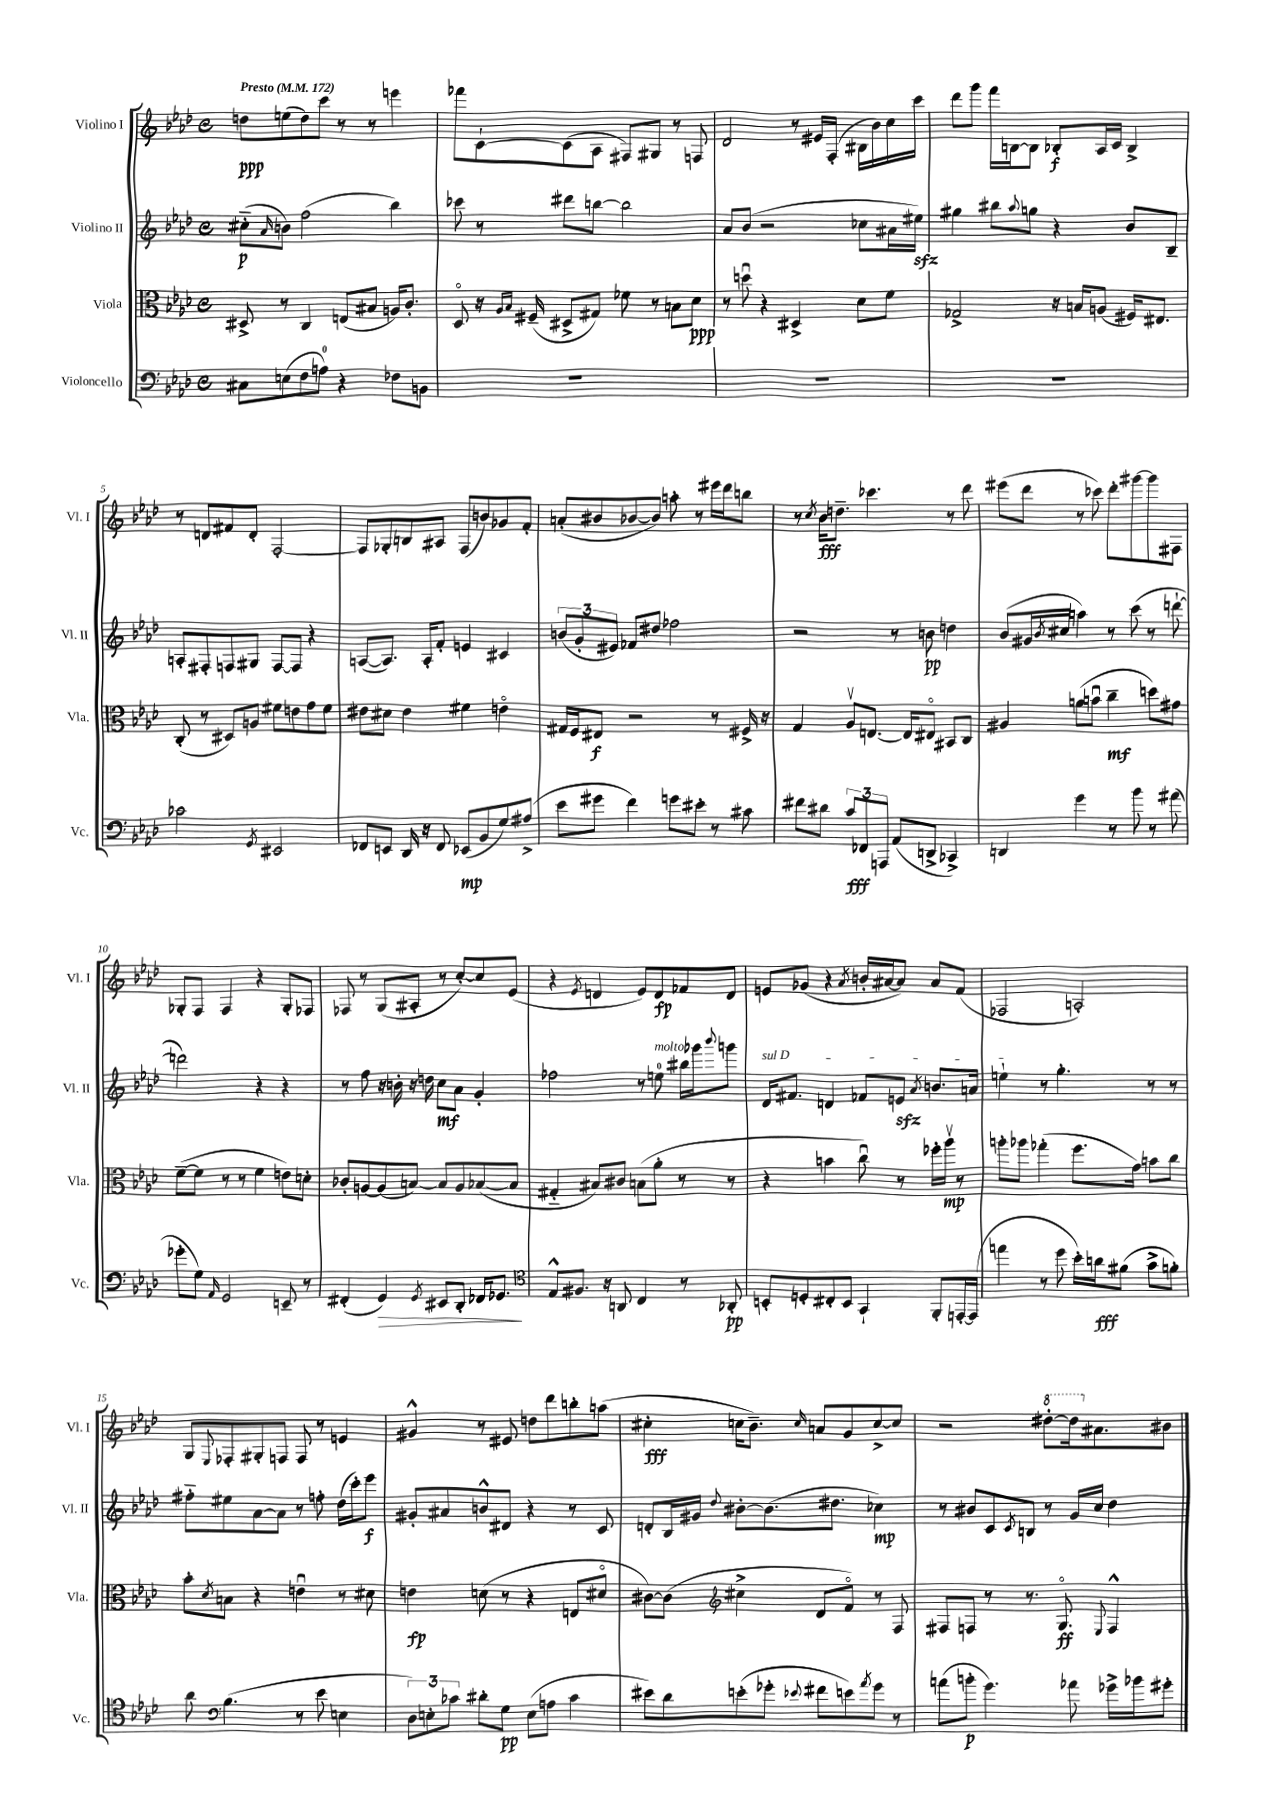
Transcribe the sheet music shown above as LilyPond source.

<<
\new StaffGroup <<
\new Staff = "s0" \with { instrumentName = "Violino I" shortInstrumentName = "Vl. I" } {
    \clef treble \key aes \major \defaultTimeSignature \time 4/4 \tempo "Presto" 4 = 172
    d''8\ppp e''8( d''8) c'''8 r8 r8 e'''4 |
    fes'''8 c'8~-! c'8( aes8 fis8) gis8 r8 f8 |
    des'2 r8 eis'16 f16-.( bis16 bes'16) c''16 c'''16 |
    des'''8 g'''8 f'''16 b16~ b8 bes8-.\f aes16 c'16 bes4-> |
    r8 d'8 fis'8 d'8-. f2~-. |
    f8 ges8-. b8 ais8 f8( b'8) ges'8 f'8-. |
    a'8-.( bis'8 bes'8~ bes'8) a''8-. r8 eis'''16 des'''16 b''8 |
    r8 \acciaccatura { c''8 } bes'16\fff d''8.-- ces'''4. r8 des'''8 |
    eis'''8( des'''8 r8 ces'''8) des'''8-. gis'''8~ gis'''8 fis8 |
    ges8-. f8 f4 r4 ges8-. fes8 |
    fes8 r8 g8( ais8-. r8 c''8~-.) c''8 ees'8( |
    r4 \acciaccatura { ees'8 } d'4 ees'8) d'8\fp fes'8 d'8 |
    e'8 ges'8( r4 \acciaccatura { aes'8 } b'16-. ais'16~ ais'8) ais'8 f'8( |
    fes2 a2-.) |
    g8 \appoggiatura { ees8 } fes8-. gis8-. f8 f8 r8 e'4 |
    gis'4-^ r8 eis'8 d''8 des'''8 b''8-. a''8( |
    cis''4-.\fff c''16 bes'8.--) \grace { c''16 } a'8 g'8 c''8~-> c''8 |
    r2 \ottava #1 dis'''8~-. dis'''16 \ottava #0 ais'8. bis'8 \bar "|." |
}
\new Staff = "s1" \with { instrumentName = "Violino II" shortInstrumentName = "Vl. II" } {
    \clef treble \key aes \major \defaultTimeSignature \time 4/4
    cis''8-_\p( \grace { aes'16 } b'8) f''2( bes''4) |
    ces'''8 r8 dis'''8 b''8~ b''2 |
    aes'8 bes'8( r2 ces''8 ais'16 eis''16\sfz) |
    gis''4 bis''8 \appoggiatura { aes''8 } g''8 r4 bes'8 bes8-- |
    a8-. fis8-. f8 gis8 f8~ f8 r4 |
    a8~( a8.) a16-. f'8-. e'4 cis'4 |
    \tuplet 3/2 { b'8( g'8-. eis'8) } fes'8 dis''8 fes''2 |
    r2 r8 b'8\pp d''4 |
    bes'8( gis'16 \acciaccatura { bes'8 } cis''16 a''4) r8 c'''8( r8 d'''8~-! |
    d'''2) r4 r4 |
    r8 f''8 r16 b'16-. r16 d''16 c''8\mf aes'8 g'4-. |
    fes''2 r8 e''8-0^\markup { \italic "molto" } bis''16 ges'''16 \appoggiatura { bes'''8 } g'''8 |
    \once \override TextSpanner.bound-details.left.text = \markup { \italic "sul D" } des'16\startTextSpan fis'8. d'4 fes'8 e'8\sfz \acciaccatura { aes'8 } b'8. a'16 |
    e''4-!\stopTextSpan r8 g''4.-. r8 r8 |
    fis''8-_ eis''8 aes'8~ aes'8 r8 f''8-. des''16( c'''16-.) ees'''8\f |
    gis'8-. ais'8 b'8-^ dis'8 r4 r8 c'8 |
    d'8-. bes16 gis'16 \appoggiatura { des''8 } bis'8~-. bis'8.( dis''8. ces''4\mp) |
    r8 bis'8 c'8 \acciaccatura { c'8 } b8 r8 g'16 c''16 des''4 \bar "|." |
}
\new Staff = "s2" \with { instrumentName = "Viola" shortInstrumentName = "Vla." } {
    \clef alto \key aes \major \defaultTimeSignature \time 4/4
    dis8-> r8 c4 e8( bis8 a16) c'8.-. |
    des8\flageolet r16 \grace { aes16 bes16 } fis16--( dis8-> gis8) fes'8 r8 b8 des'8\ppp |
    r8 d''8\downbow r4 dis4-> des'8 f'8 |
    ges2-> r16 b16 a8( fis16) eis8. |
    c8-.( r8 dis8) a8 fis'8 e'8 g'8 fis'8 |
    eis'8 dis'8 eis'4 fis'4 e'4\flageolet |
    gis16 f16 eis8\f r2 r8 fis16-> r16 |
    g4 aes8\upbow e8.~ e16 eis8\flageolet bis,8 c8 |
    ais4 a'8( b'8\downbow c''4--\mf d''8) gis'8 |
    f'8~--( f'8 r8 r8 f'4 e'8) d'8-. |
    ces'8-. a8~ a8( b8~) b8 a8 bes8~( bes8 |
    gis4-_ bis8) cis'8 b8( aes'8-. r8 r8 |
    r4 b'4 c''8\downbow) r8 fes''16-. aes''16\upbow\mp r8 |
    a''8-. aes''8 ges''4-.( f''8. g'16) b'8 c''8 |
    bes'8-. \acciaccatura { des'8 } b8 r4 e'4\downbow r8 dis'8 |
    e'4\fp d'8( r8 r4 e8 dis'8\flageolet |
    cis'8~) cis'8( \clef treble cis''4-> des'8 f'8\flageolet) r8 f8 |
    fis8 f8 r8 r8. g8.\flageolet\ff \appoggiatura { ees8 } f4-^ \bar "|." |
}
\new Staff = "s3" \with { instrumentName = "Violoncello" shortInstrumentName = "Vc." } {
    \clef bass \key aes \major \defaultTimeSignature \time 4/4
    cis8 e8( f8 a8-0) r4 fes8 b,8 |
    R1 |
    R1 |
    R1 |
    ces'2 \acciaccatura { g,8 } eis,2 |
    fes,8 e,8 des,16 r16 fes,8 ees,8\mp( bes,8 g8) ais8->( |
    ees'8 gis'8 f'4) g'8 eis'8-. r8 cis'8 |
    fis'8 dis'8 \tuplet 3/2 { c'8\fff fes,8 a,,8 } aes,8( d,8-> ces,4->) |
    d,4 g'4 r8 bes'8 r8 ais'8( |
    ges'8-. g8) \grace { aes,16 } g,2 e,8-- r8 |
    fis,4-.( g,4\>) \acciaccatura { g,8 } eis,8 des,8-. fes,16 ges,8.\! |
    \clef tenor ees8-^ fis8. r16 a,8 c4 r8 aes,8-.\pp |
    b,8-. d8-. cis8-. b,8 g,4-! f,8-. e,16~-. e,16( |
    e''4 r8 des''8 bes'16-.) a'16\fff fis'8( g'8-> f'8-.) |
    aes'8 \clef bass bes4.( r8 ees'8 e4 |
    \tuplet 3/2 { des8) e8-. ces'8 } dis'8-. g8\pp e8( a8 ces'4 |
    eis'8) des'8 e'8-.( ges'8-. \appoggiatura { ees'8 } fis'8 e'8) \acciaccatura { aes'8 } ges'8 r8 |
    a'8( b'8-.\p g'4.) aes'8 ges'16-> bes'16 gis'8-. \bar "|." |
}
>>
>>
